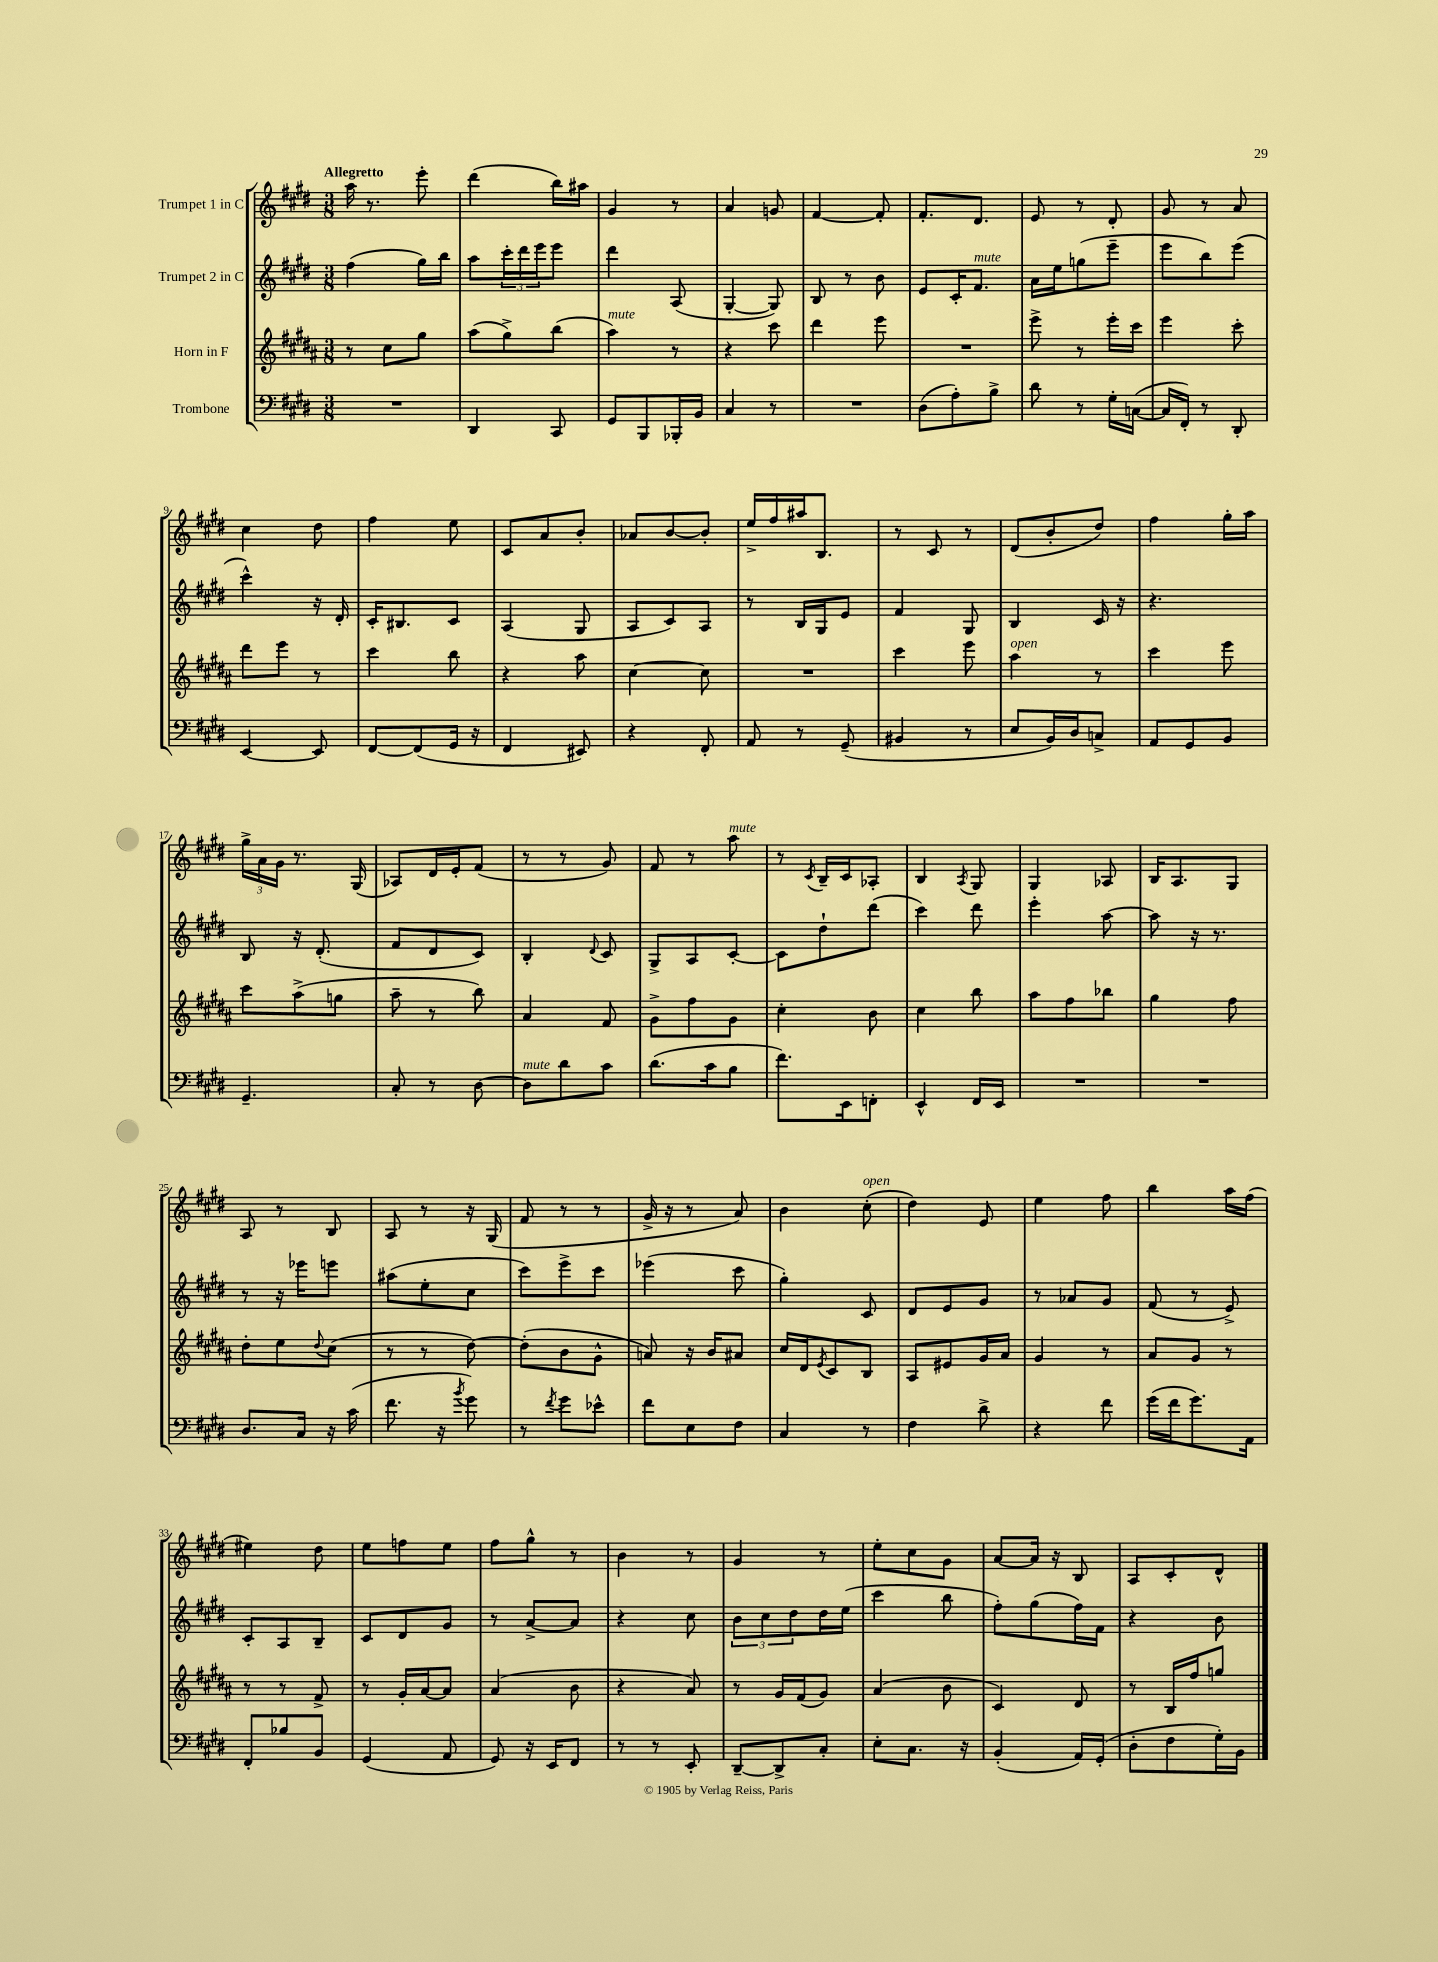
<<
\new StaffGroup <<
\new Staff = "s0" \with { instrumentName = "Trumpet 1 in C" } {
    \clef treble \key e \major \numericTimeSignature \time 3/8 \tempo "Allegretto"
    a''16 r8. e'''8-. |
    dis'''4( b''16) ais''16 |
    gis'4 r8 |
    a'4 g'8 |
    fis'4~ fis'8-. |
    fis'8.-. dis'8. |
    e'8 r8 dis'8-. |
    gis'8 r8 a'8 |
    cis''4 dis''8 |
    fis''4 e''8 |
    cis'8 a'8 b'8-. |
    aes'8 b'8~ b'8-. |
    e''16-> fis''16 ais''16 b8. |
    r8 cis'8 r8 |
    dis'8( b'8-. dis''8) |
    fis''4 gis''16-. a''16 |
    \tuplet 3/2 { gis''16-> a'16 gis'16 } r8. gis16( |
    aes8) dis'16 e'16-. fis'8( |
    r8 r8 gis'8) |
    fis'8 r8 a''8^\markup { \italic "mute" } |
    r8 \acciaccatura { cis'8 } b16-- cis'16 aes8-. |
    b4 \acciaccatura { a8 } gis8 |
    gis4 aes8 |
    b16 a8. gis8 |
    a8 r8 b8 |
    a8 r8 r16 gis16( |
    fis'8 r8 r8 |
    gis'16-> r16 r8 a'8) |
    b'4 cis''8-.^\markup { \italic "open" }( |
    dis''4) e'8 |
    e''4 fis''8 |
    b''4 a''16 fis''16( |
    eis''4) dis''8 |
    e''8 f''8 e''8 |
    fis''8 gis''8-^ r8 |
    b'4 r8 |
    gis'4 r8 |
    e''8-. cis''8 gis'8 |
    a'8~ a'16 r16 b8 |
    a8 cis'8-. dis'8-^ \bar "|." |
}
\new Staff = "s1" \with { instrumentName = "Trumpet 2 in C" } {
    \clef treble \key e \major \numericTimeSignature \time 3/8
    fis''4( gis''16) b''16 |
    a''8 \tuplet 3/2 { cis'''16-. dis'''16 e'''16 } e'''8 |
    dis'''4 a8( |
    gis4~-. gis8) |
    b8 r8 b'8 |
    e'8 cis'16-. fis'8.^\markup { \italic "mute" } |
    a'16 e''16 g''8( e'''8-- |
    e'''8 b''8) e'''8( |
    cis'''4-^) r16 dis'16-. |
    cis'16-. bis8. cis'8 |
    a4( gis8 |
    a8 cis'8) a8 |
    r8 b16 gis16 e'8 |
    fis'4 gis8 |
    b4 cis'16 r16 |
    r4. |
    b8 r16 dis'8.-.( |
    fis'8 dis'8 cis'8) |
    b4-. \appoggiatura { dis'8 } cis'8 |
    gis8-> a8 cis'8~-. |
    cis'8 dis''8-! dis'''8( |
    cis'''4) dis'''8 |
    e'''4-. a''8~ |
    a''8 r16 r8. |
    r8 r16 ees'''16 e'''8 |
    ais''8( e''8-. cis''8 |
    cis'''8) e'''8-> cis'''8 |
    ees'''4( cis'''8 |
    gis''4-.) cis'8 |
    dis'8 e'8 gis'8 |
    r8 aes'8 gis'8 |
    fis'8( r8 e'8->) |
    cis'8-. a8 b8-- |
    cis'8 dis'8 gis'8 |
    r8 a'8~-> a'8 |
    r4 cis''8 |
    \tuplet 3/2 { b'8 cis''8 dis''8 } dis''16 e''16( |
    cis'''4 b''8 |
    fis''8-.) gis''8( fis''16) fis'16 |
    r4 b'8 \bar "|." |
}
\new Staff = "s2" \with { instrumentName = "Horn in F" } {
    \clef treble \key b \major \numericTimeSignature \time 3/8
    r8 cis''8 gis''8 |
    ais''8( gis''8->) b''8( |
    ais''4^\markup { \italic "mute" }) r8 |
    r4 cis'''8 |
    dis'''4 e'''8 |
    R4. |
    e'''8-> r8 e'''16-. cis'''16 |
    e'''4 cis'''8-. |
    dis'''8 e'''8 r8 |
    cis'''4 b''8 |
    r4 ais''8 |
    cis''4~ cis''8 |
    R4. |
    cis'''4 e'''8 |
    ais''4^\markup { \italic "open" } r8 |
    cis'''4 e'''8 |
    cis'''8 ais''8->( g''8 |
    ais''8-- r8 b''8) |
    ais'4 fis'8 |
    gis'8-> fis''8 gis'8 |
    cis''4-. b'8 |
    cis''4 b''8 |
    ais''8 fis''8 bes''8 |
    gis''4 fis''8 |
    dis''8-. e''8 \appoggiatura { dis''8 } cis''8( |
    r8 r8 dis''8~) |
    dis''8-.( b'8 gis'8-^ |
    a'8) r16 b'16 ais'8 |
    cis''16 dis'16 \acciaccatura { e'8 } cis'8 b8 |
    ais8 eis'8 gis'16 ais'16 |
    gis'4 r8 |
    ais'8 gis'8 r8 |
    r8 r8 fis'8-> |
    r8 gis'16-. ais'16~ ais'8 |
    ais'4( b'8 |
    r4 ais'8) |
    r8 gis'16 fis'16( gis'8) |
    ais'4( b'8 |
    cis'4) dis'8 |
    r8 b16 fis''16 g''8 \bar "|." |
}
\new Staff = "s3" \with { instrumentName = "Trombone" } {
    \clef bass \key e \major \numericTimeSignature \time 3/8
    R4. |
    dis,4 cis,8 |
    gis,8 b,,8 bes,,16-. b,16 |
    cis4 r8 |
    R4. |
    dis8( a8-.) b8-> |
    dis'8 r8 gis16-. c16~( |
    c16 fis,16-.) r8 dis,8-. |
    e,4~ e,8 |
    fis,8~ fis,8( gis,16 r16 |
    fis,4 eis,8) |
    r4 fis,8-. |
    a,8 r8 gis,8--( |
    bis,4 r8 |
    e8 b,16) dis16 c8-> |
    a,8 gis,8 b,8 |
    gis,4.-- |
    cis8-. r8 dis8~ |
    dis8^\markup { \italic "mute" } dis'8 cis'8 |
    dis'8.( cis'16 b8 |
    fis'8.) e,16 f,8-. |
    e,4-^ fis,16 e,16 |
    R4. |
    R4. |
    dis8. cis16 r16 cis'16( |
    fis'8. r16 \acciaccatura { b'8 } gis'8) |
    r8 \acciaccatura { fis'8 } gis'8 ees'8-^ |
    fis'8 e8 fis8 |
    cis4 r8 |
    fis4 dis'8-> |
    r4 fis'8 |
    gis'16( fis'16 gis'8.) a,16 |
    fis,8-. bes8 b,8 |
    gis,4( a,8 |
    gis,8) r16 e,16 fis,8 |
    r8 r8 e,8-. |
    dis,8~-- dis,8-> cis8-. |
    e8-. cis8. r16 |
    b,4-.( a,16) gis,16-.( |
    dis8-. fis8 gis16-.) b,16 \bar "|." |
}
>>
>>
